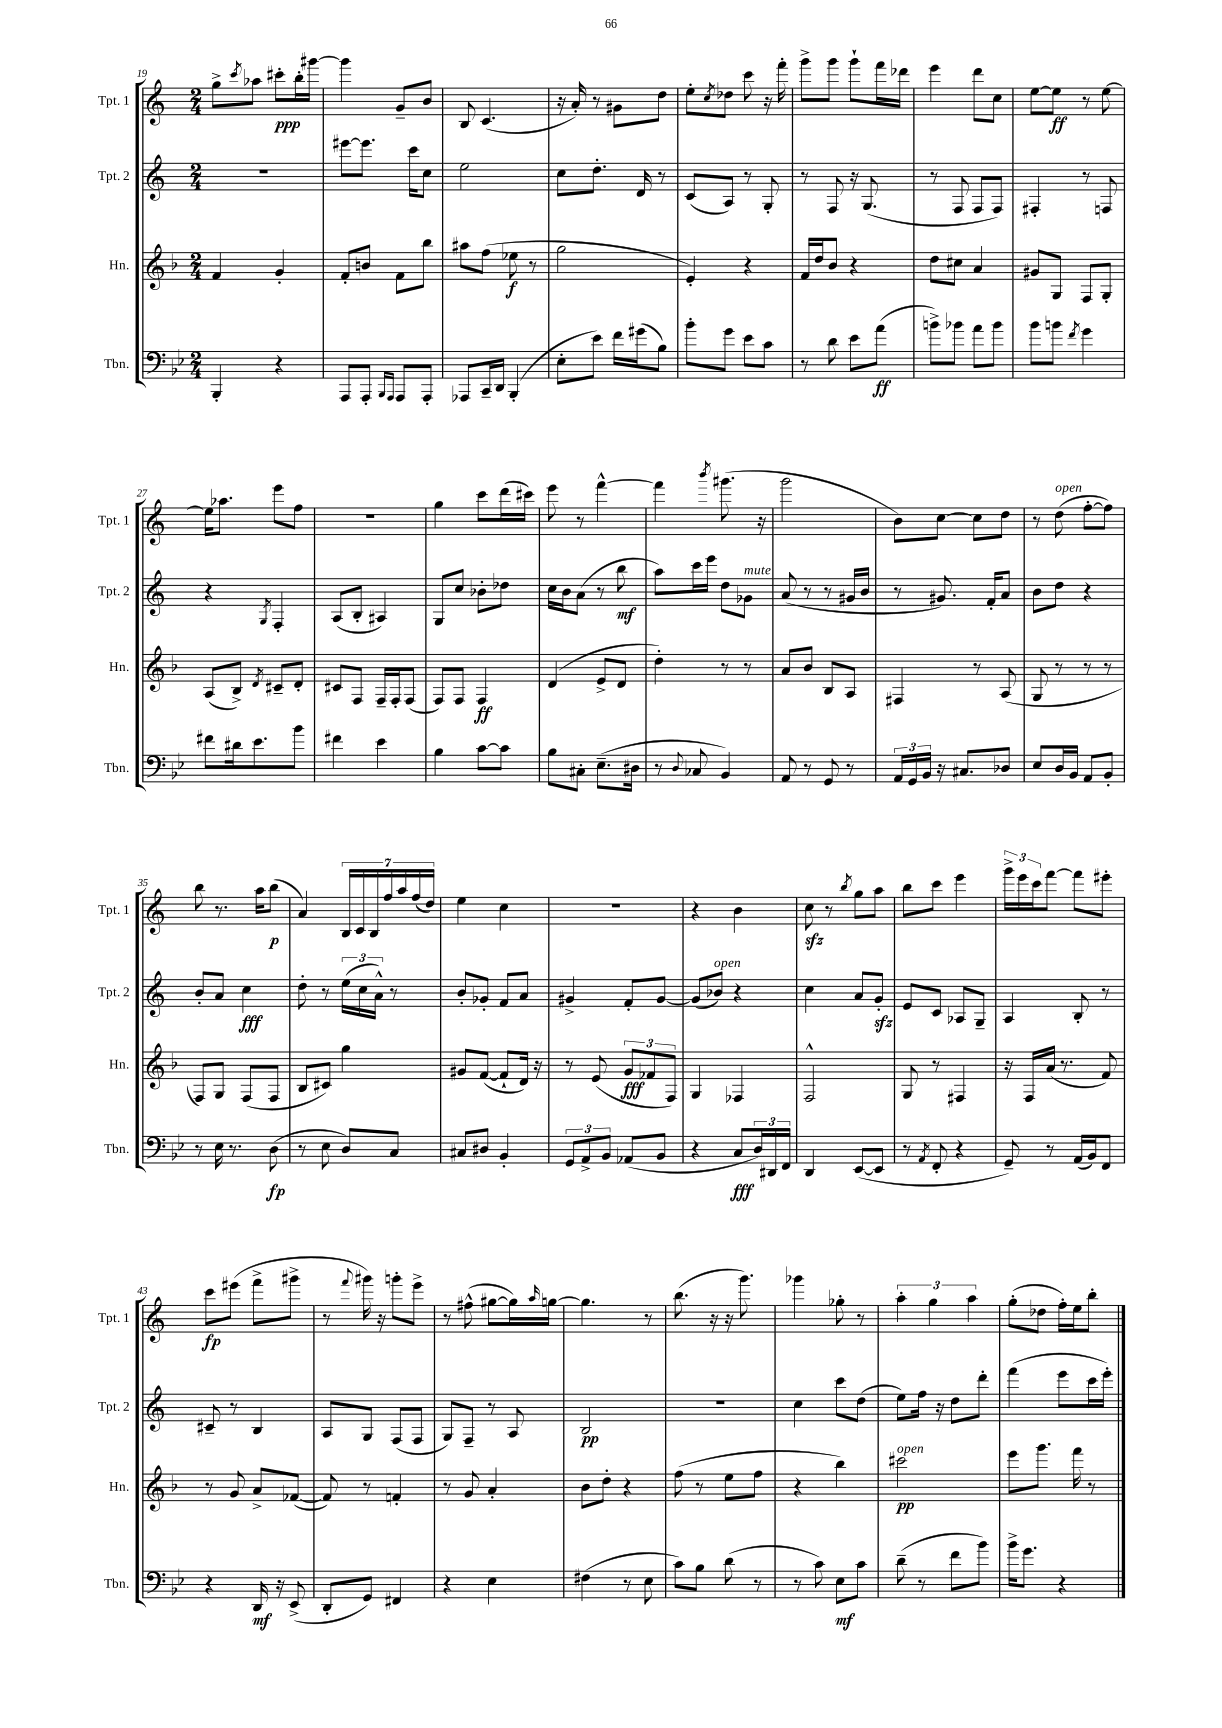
<<
\new StaffGroup <<
\new Staff = "s0" \with { instrumentName = "Tpt. 1" shortInstrumentName = "Tpt. 1" } {
    \clef treble \key c \major \numericTimeSignature \time 2/4
    g''8-> \acciaccatura { c'''8 } aes''8 cis'''8-.\ppp b''16-. gis'''16~ |
    gis'''4 g'8-- b'8 |
    b8 c'4.( |
    r16 a'16-.) r8 gis'8 d''8 |
    e''8-. \acciaccatura { c''8 } des''8 c'''8 r16 f'''16-. |
    g'''8-> g'''8 g'''8-! f'''16 des'''16 |
    e'''4 d'''8 c''8 |
    e''8~ e''8\ff r8 e''8~ |
    e''16 aes''8. e'''8 f''8 |
    r2 |
    g''4 c'''8 d'''16( cis'''16) |
    e'''8 r8 f'''4~-^ |
    f'''4 \acciaccatura { b'''8 } gis'''8.( r16 |
    g'''2 |
    b'8) c''8~ c''8 d''8 |
    r8 d''8^\markup { \italic "open" }( f''8~-. f''8) |
    b''8 r8. a''16 b''8\p( |
    a'4) \tuplet 7/4 { b16 c'16 b16 f''16 a''16 f''16( d''16) } |
    e''4 c''4 |
    R2 |
    r4 b'4 |
    c''8\sfz r8 \acciaccatura { b''8 } g''8 a''8 |
    b''8 c'''8 e'''4 |
    \tuplet 3/2 { g'''16-> e'''16 c'''16 } f'''8~ f'''8 eis'''8-. |
    c'''8\fp eis'''8( f'''8-> gis'''8-> |
    r8 \appoggiatura { f'''8 } gis'''16) r16 g'''8-. e'''8-> |
    r8 fis''8-^( gis''8~ gis''16) \grace { a''16 } g''16~ |
    g''4. r8 |
    b''8.( r16 r16 g'''8.) |
    ges'''4 ges''8-. r8 |
    \tuplet 3/2 { a''4-. g''4 a''4 } |
    g''8-.( des''8 f''16-.) e''16 b''8-. \bar "|." |
}
\new Staff = "s1" \with { instrumentName = "Tpt. 2" shortInstrumentName = "Tpt. 2" } {
    \clef treble \key c \major \numericTimeSignature \time 2/4
    R2 |
    eis'''8~ eis'''8. c'''16 c''8 |
    e''2 |
    c''8 d''8.-. d'16 r8 |
    c'8( a8) r8 g8-. |
    r8 f8 r16 g8.( |
    r8 f8 f8 f8) |
    fis4-. r8 f8 |
    r4 \acciaccatura { g8 } f4-. |
    a8( b8-. ais4) |
    g8 c''8 bes'8-. des''8 |
    c''16 b'16 a'8( r8 b''8\mf |
    a''8) c'''16 e'''16 d''8 ges'8^\markup { \italic "mute" } |
    a'8( r8 r8 gis'16 b'16 |
    r8 gis'8.) f'16-. a'8 |
    b'8 d''8 r4 |
    b'8-. a'8 c''4\fff |
    d''8-. r8 \tuplet 3/2 { e''16( c''16 a'16-^) } r8 |
    b'8-. ges'8-. f'8 a'8 |
    gis'4-> f'8-. gis'8~ |
    gis'8( bes'8^\markup { \italic "open" }) r4 |
    c''4 a'8 g'8-.\sfz |
    e'8 c'8 aes8 g8-- |
    a4 b8-. r8 |
    cis'8-- r8 b4 |
    a8 g8 f8( f8 |
    g8) f8-- r8 a8 |
    b2\pp |
    R2 |
    c''4 c'''8 d''8( |
    e''8) f''16 r16 d''8 d'''8-. |
    f'''4( e'''8 c'''16 e'''16-.) \bar "|." |
}
\new Staff = "s2" \with { instrumentName = "Hn." shortInstrumentName = "Hn." } {
    \clef treble \key f \major \numericTimeSignature \time 2/4
    f'4 g'4-. |
    f'8-. b'8 f'8 bes''8 |
    ais''8 f''8( ees''8\f r8 |
    g''2 |
    e'4-.) r4 |
    f'16 d''16 bes'8 r4 |
    d''8 cis''8 a'4 |
    gis'8 g8 f8 g8-. |
    a8( bes8->) \acciaccatura { d'8 } cis'8-- d'8-. |
    cis'8 f8 f16-- f16-. f8( |
    f8) f8 f4\ff |
    d'4( e'8-> d'8 |
    d''4-.) r8 r8 |
    a'8 bes'8 bes8 a8 |
    fis4 r8 a8( |
    g8 r8 r8 r8 |
    f8) g8 f8( f8 |
    bes8 cis'8) g''4 |
    gis'8 f'8~( f'8-! d'16) r16 |
    r8 e'8( \tuplet 3/2 { g'8\fff fes'8 f8) } |
    g4 fes4 |
    f2-^ |
    g8 r8 fis4 |
    r16 f16 a'16( r8. f'8) |
    r8 g'8 a'8-> fes'8~( |
    fes'8) r8 f'4-. |
    r8 g'8 a'4-. |
    bes'8 d''8-. r4 |
    f''8( r8 e''8 f''8 |
    r4 bes''4) |
    cis'''2\pp^\markup { \italic "open" } |
    e'''8 g'''8. f'''16 r8 \bar "|." |
}
\new Staff = "s3" \with { instrumentName = "Tbn." shortInstrumentName = "Tbn." } {
    \clef bass \key bes \major \numericTimeSignature \time 2/4
    bes,,4-. r4 |
    a,,8 a,,8-. \grace { bes,,16 a,,16 } a,,8 a,,8-. |
    aes,,8 c,16-- d,16 bes,,4-.( |
    ees8-. ees'8) f'16 gis'16( bes8) |
    bes'8-. g'8 ees'8 c'8 |
    r8 d'8 ees'8 a'8\ff( |
    b'8->) bes'8 a'8 bes'8 |
    bes'8 b'8 \acciaccatura { f'8 } g'4 |
    fis'8 dis'16 ees'8. bes'8 |
    fis'4 ees'4 |
    bes4 c'8~ c'8 |
    bes8 cis8-. ees8.--( dis16 |
    r8 \appoggiatura { d8 } ces8 bes,4) |
    a,8 r8 g,8 r8 |
    \tuplet 3/2 { a,16 g,16 bes,16 } r16 cis8. des8 |
    ees8 d16 bes,16 a,8 bes,8-. |
    r8 ees16 r8. d8\fp( |
    r8 ees8 d8) c8 |
    cis8 dis8 bes,4-. |
    \tuplet 3/2 { g,8 a,8-> bes,8 } aes,8( bes,8 |
    r4 c8\fff \tuplet 3/2 { d16) dis,16 f,16 } |
    d,4 ees,8~( ees,8 |
    r8 \acciaccatura { a,8 } f,8-. r4 |
    g,8--) r8 a,16( bes,16) f,8 |
    r4 d,16\mf r16 ees,8->( |
    d,8-. g,8) fis,4 |
    r4 ees4 |
    fis4( r8 ees8 |
    c'8) bes8 d'8( r8 |
    r8 c'8) ees8\mf c'8 |
    d'8--( r8 f'8 bes'8) |
    bes'16-> g'8. r4 \bar "|." |
}
>>
>>
\layout { \context { \Score currentBarNumber = #19 } }
